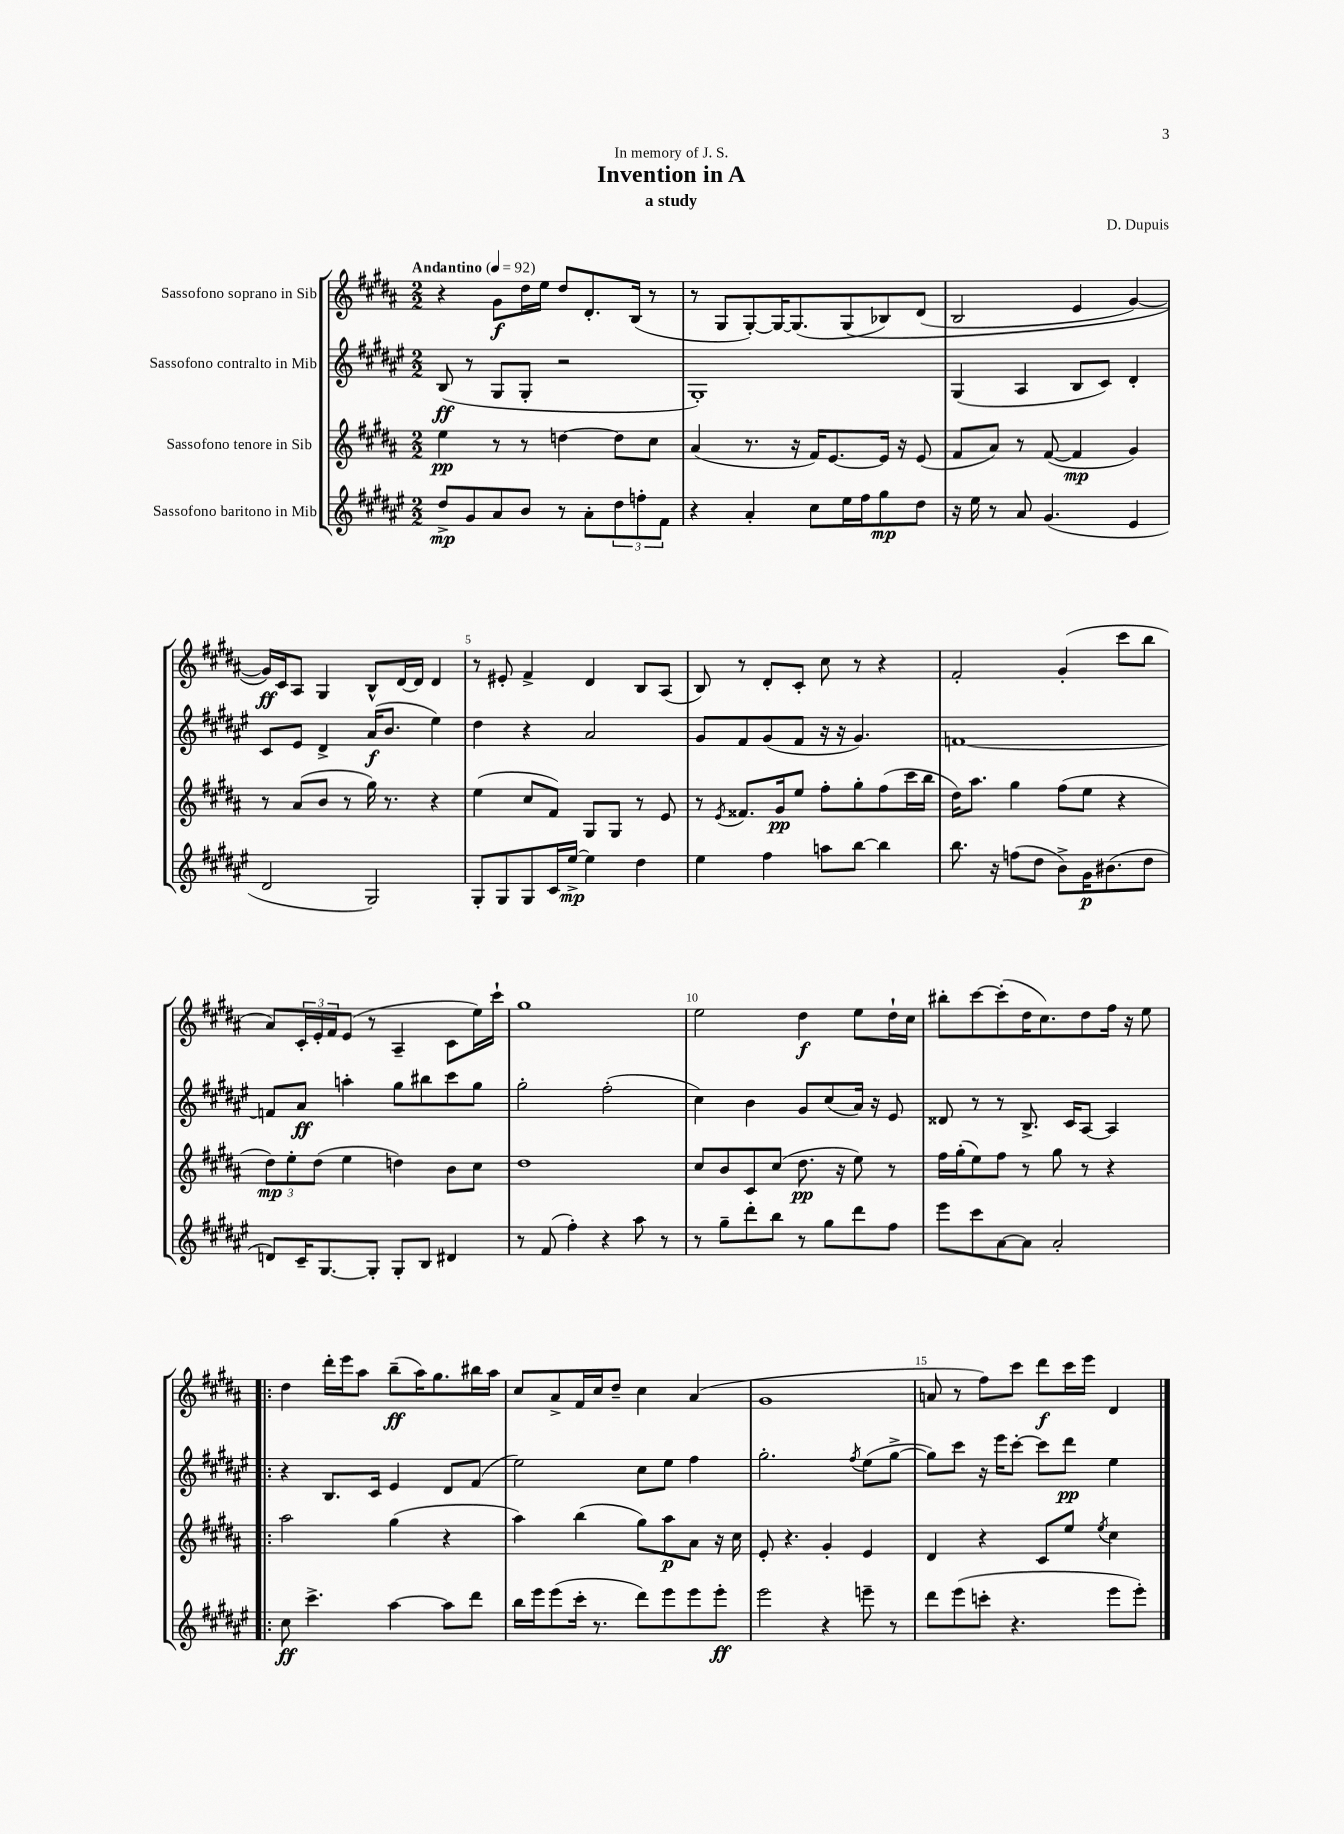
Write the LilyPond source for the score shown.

\header { title = "Invention in A" composer = "D. Dupuis" subtitle = "a study" dedication = "In memory of J. S." }
<<
\new StaffGroup <<
\new Staff = "s0" \with { instrumentName = "Sassofono soprano in Sib" } {
    \clef treble \key b \major \numericTimeSignature \time 2/2 \tempo "Andantino" 4 = 92
    r4 gis'8\f dis''16 e''16 dis''8 dis'8.-. b16( r8 |
    r8 gis8 gis8~-.) gis16~ gis8.( gis8\( bes8) dis'8( |
    b2 e'4 gis'4~) |
    gis'16\ff\) cis'16 ais8 gis4 b8-^ dis'16~ dis'16 dis'4 |
    r8 eis'8-. fis'4-> dis'4 b8 ais8( |
    b8) r8 dis'8-. cis'8-. cis''8 r8 r4 |
    fis'2-. gis'4-.( cis'''8 b''8 |
    ais'8) \tuplet 3/2 { cis'16-. e'16-. fis'16 } e'8( r8 ais4-- cis'8 e''16) cis'''16-! |
    gis''1 |
    e''2 dis''4\f e''8 dis''16-! cis''16 |
    bis''8-. cis'''8~ cis'''8-.( dis''16 cis''8.) dis''8 fis''16 r16 e''8 |
    \bar ".|:" dis''4 dis'''16-. e'''16 ais''8 b''8--\ff( ais''16) gis''8. bis''16 ais''16 |
    cis''8 ais'8-> fis'16 cis''16 dis''8-- cis''4 ais'4( |
    gis'1 |
    a'8 r8 fis''8) cis'''8 dis'''8\f cis'''16 e'''16 dis'4 \bar "|." |
}
\new Staff = "s1" \with { instrumentName = "Sassofono contralto in Mib" } {
    \clef treble \key fis \major \numericTimeSignature \time 2/2
    b8\ff( r8 gis8 gis8-. r2 |
    gis1-.) |
    gis4( ais4 b8 cis'8) dis'4-. |
    cis'8 eis'8 dis'4-> ais'16\f( b'8. eis''4) |
    dis''4 r4 ais'2 |
    gis'8 fis'8 gis'8( fis'8 r16 r16 gis'4.) |
    f'1~ |
    f'8 ais'8\ff a''4-. gis''8 bis''8 cis'''8 gis''8 |
    gis''2-. fis''2-.( |
    cis''4) b'4 gis'8 cis''8( ais'16) r16 eis'8 |
    disis'8 r8 r8 b8.-> cis'16 ais8~ ais4 |
    \bar ".|:" r4 b8. cis'16 eis'4 dis'8 fis'8( |
    eis''2) cis''8 eis''8 fis''4 |
    gis''2.-. \acciaccatura { fis''8 } eis''8( gis''8~-> |
    gis''8) cis'''8 r16 eis'''16 cis'''8~-. cis'''8 dis'''8\pp eis''4 \bar "|." |
}
\new Staff = "s2" \with { instrumentName = "Sassofono tenore in Sib" } {
    \clef treble \key b \major \numericTimeSignature \time 2/2
    e''4\pp r8 r8 d''4~ d''8 cis''8 |
    ais'4( r8. r16 fis'16) e'8.~ e'16 r16 e'8( |
    fis'8 ais'8) r8 fis'8~( fis'4\mp gis'4) |
    r8 ais'8( b'8 r8 gis''16) r8. r4 |
    e''4( cis''8 fis'8) gis8 gis8 r8 e'8 |
    r8 \acciaccatura { e'8 } fisis'8. gis'16\pp e''8 fis''8-. gis''8-. fis''8( cis'''16 b''16 |
    dis''16) ais''8. gis''4 fis''8( e''8 r4 |
    \tuplet 3/2 { dis''8\mp) e''8-. dis''8( } e''4 d''4) b'8 cis''8 |
    dis''1 |
    cis''8 b'8 cis'8 cis''8( dis''8.\pp r16 e''8) r8 |
    fis''16 gis''16-.( e''8) fis''8 r8 gis''8 r8 r4 |
    \bar ".|:" ais''2 gis''4( r4 |
    ais''4) b''4( gis''8) ais''8\p ais'8 r16 cis''16 |
    e'8-. r4. gis'4-. e'4 |
    dis'4 r4 cis'8 e''8 \acciaccatura { e''8 } cis''4 \bar "|." |
}
\new Staff = "s3" \with { instrumentName = "Sassofono baritono in Mib" } {
    \clef treble \key fis \major \numericTimeSignature \time 2/2
    dis''8->\mp gis'8 ais'8 b'8 r8 ais'8-. \tuplet 3/2 { dis''8 f''8-. fis'8 } |
    r4 ais'4-. cis''8 eis''16 fis''16 gis''8\mp dis''8 |
    r16 eis''16 r8 ais'8 gis'4.( eis'4 |
    dis'2 gis2) |
    gis8-. gis8 gis8 cis'16 eis''16~->\mp eis''4 dis''4 |
    eis''4 fis''4 a''8 b''8~ b''4 |
    b''8. r16 f''8( dis''8 b'8->) gis'16\p bis'8.( dis''8 |
    d'8) cis'16-- gis8.~ gis8-. gis8-. b8 dis'4 |
    r8 fis'8( fis''4-.) r4 ais''8 r8 |
    r8 gis''8-- dis'''8-. b''8 r8 gis''8 dis'''8 fis''8 |
    eis'''8 cis'''8 ais'8~ ais'8 ais'2-. |
    \bar ".|:" cis''8\ff cis'''4.-> ais''4~ ais''8 dis'''8 |
    b''16 eis'''16 eis'''8( cis'''16-. r8. dis'''8) eis'''8 eis'''8 eis'''8-.\ff |
    eis'''2 r4 e'''8-- r8 |
    dis'''8 eis'''8( c'''8-. r4. eis'''8 eis'''8-.) \bar "|." |
}
>>
>>
\layout { \context { \Score \override BarNumber.break-visibility = ##(#f #t #t) barNumberVisibility = #(every-nth-bar-number-visible 5) } }
